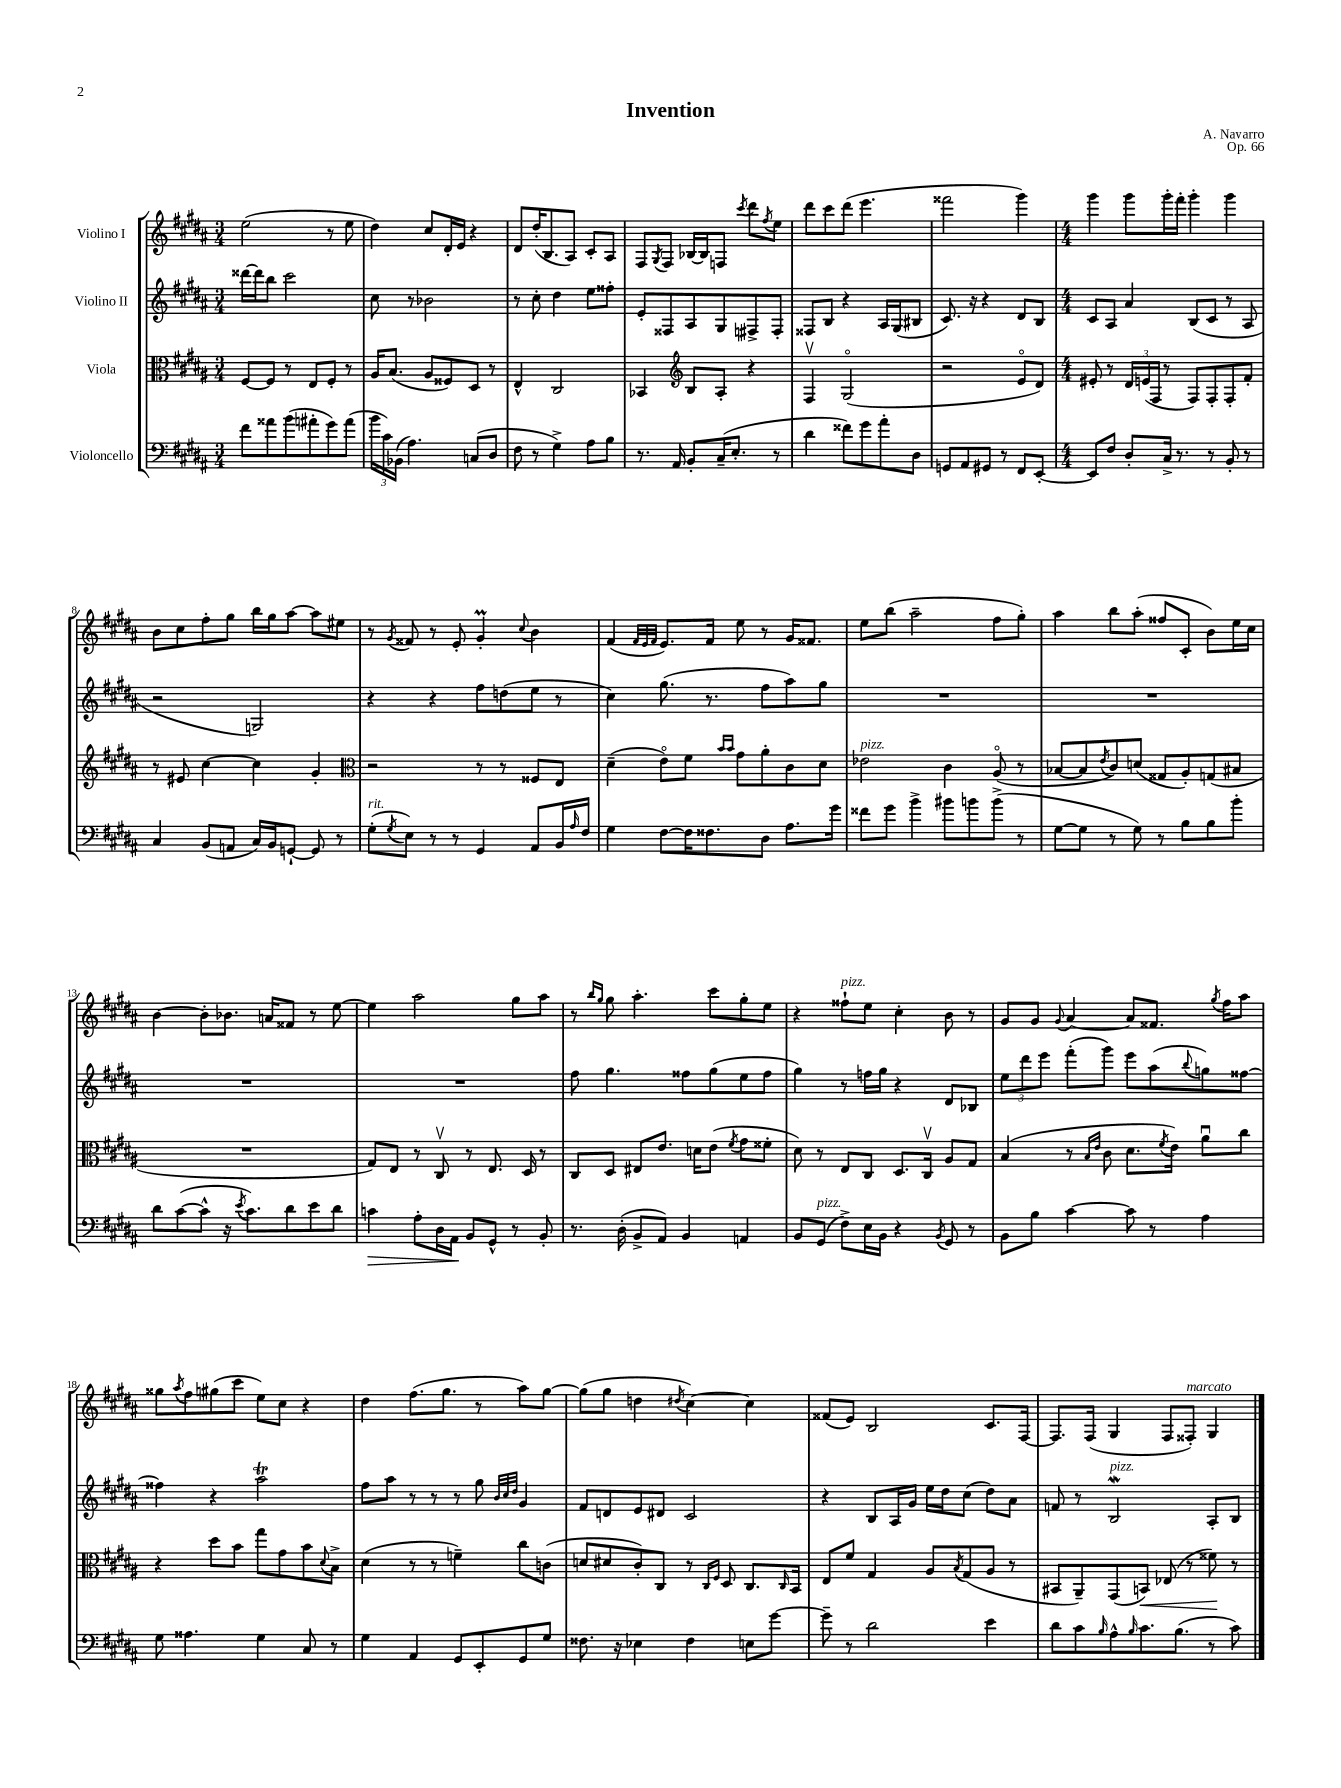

**kern	**kern	**kern	**kern
*staff4	*staff3	*staff2	*staff1
*clefF4	*clefC3	*clefG2	*clefG2
*k[f#c#g#d#a#]	*k[f#c#g#d#a#]	*k[f#c#g#d#a#]	*k[f#c#g#d#a#]
*M3/4	*M3/4	*M3/4	*M3/4
8f#	[8F#	[16ddd##	(2ee
.	.	16ddd##]	.
8a##	8F#]	8bb	.
(8b	8r	2ccc#	.
8a#'	8E	.	.
8g#)	8F#'	.	8r
(8a#	8r	.	8ee
=	=	=	=
24b	16A#	8cc#	4dd#)
24c#)	.	.	.
.	(8.B	.	.
(24BB-	.	.	.
4.A#)	.	8r	.
.	8A#	2b-	8cc#
.	8F##)	.	16d#'
.	.	.	16e
(8C	8D#	.	4r
8D#	8r	.	.
=	=	=	=
8F#	4E^^	8r	8d#
8r	.	8cc#'	(16dd#'
.	.	.	8.B
4G#^)	2C#	4dd#	.
.	.	.	8A#)
8A#	.	8ee	8c#'
8B	.	8ff##'	8A#
=	=	=	=
8.r	4BB-	8e'	8F#
.	.	.	8qG#
.	.	8F##	8F#
16AA#	.	.	.
*	*clefG2	*	*
8BB'	8B	8A#	[16B-
.	.	.	16B-]
(16C#~	8A#'	8G#	8F
8.E'	.	.	.
.	.	.	8qccc#
.	4r	8F#^	8ddd#
.	.	.	8qff#
8r	.	8F#'	8ee
=	=	=	=
4d#	4F#v	8F##	8ddd#
.	.	8B	8ccc#
8f##)	(2G#o	4r	(8ddd#
8g#	.	.	4.eee
8a#'	.	16A#	.
.	.	(16G#	.
8D#	.	8B#	.
=	=	=	=
8GG	2r	8.c#)	2fff##
8AA#	.	.	.
.	.	16r	.
8GG#	.	4r	.
8r	.	.	.
8FF#	8eo	8d#	4ggg#)
[8EE'	8d#)	8B	.
=	=	=	=
*M4/4	*M4/4	*M4/4	*M4/4
8EE]	8e#'	8c#	4ggg#
8F#	8r	8A#	.
8D#'	24d#	4a#	8ggg#
.	(24e	.	.
.	24F#	.	.
16C#^	8r	.	16ggg#'
8.r	.	.	16fff#'
.	8F#)	(8B	4ggg#'
8r	8F#'	8c#	.
8BB'	8F#'	8r	4ggg#
8r	8f#'	8A#	.
=	=	=	=
4C#	8r	2r	8b
.	8e#	.	8cc#
(8BB	[4cc#	.	8ff#'
8AA	.	.	8gg#
16C#)	4cc#]	2G)	16bb
16BB	.	.	16gg#
[8GG`	.	.	[8aa#
8GG]	4g#'	.	8aa#]
8r	.	.	8ee#
=	=	=	=
*	*clefC3	*	*
(8G#'	2r	4r	8r
8qG#	.	.	8qg#
8E)	.	.	8f##
8r	.	4r	8r
8r	.	.	8e'
4GG#	8r	8ff#	4g#'
.	8r	(8dd	.
.	.	.	8qqcc#
8AA#	8F##	8ee	4b
16BB	8E	8r	.
16qqA#	.	.	.
16F#	.	.	.
=	=	=	=
4G#	(4d#~	4cc#)	(4f#
.	.	.	32qqf#
.	.	.	32qqe
.	.	.	32qqf#
[8F#	8eo)	(8.gg#	8.e)
16F#]	8f#	.	.
8.F##	.	8.r	16f#
.	16qqb	.	.
.	16qqb	.	.
.	8g#	.	8ee
8D#	8a#'	8ff#	8r
8.A#	8c#	8aa#)	16g#
.	.	.	8.f##
.	8d#	8gg#	.
16g#	.	.	.
=	=	=	=
8f##	2e-	1r	8ee
8g#	.	.	(8bb
4b^	.	.	2aa#~
8b#	4c#	.	.
8b	.	.	.
(8b^	(8A#o	.	8ff#
8r	8r	.	8gg#')
=	=	=	=
[8G#	[8B-	1r	4aa#
8G#]	8B-]	.	.
.	8qe	.	.
8r	8c#)	.	8bb
8G#)	(8d	.	(8aa#'
8r	8G##	.	8ff##
8B	8A#')	.	8c#'
8B	(8G	.	8b)
8b'	8B#	.	16ee
.	.	.	16cc#
=	=	=	=
8d#	1r	1r	[4b
([8c#	.	.	.
8c#^^]	.	.	8b']
16r	.	.	8.b-
8qe	.	.	.
8.c#)	.	.	.
.	.	.	16a
8d#	.	.	8f##
8e	.	.	8r
8d#	.	.	[8ee
=	=	=	=
4c	8G#)	1r	4ee]
.	8E	.	.
8A#'	8r	.	2aa#
16D#	8C#v	.	.
16AA#	.	.	.
8BB	8r	.	.
8GG#^^	8.E	.	.
8r	.	.	8gg#
.	16D#	.	.
8BB'	8r	.	8aa#
=	=	=	=
8.r	8C#	8ff#	8r
.	.	.	16qqbb
.	.	.	16qqgg#
.	8D#	4.gg#	8gg#
(16D#'	.	.	.
8BB^	8E#	.	4.aa#'
8AA#)	8.e	.	.
4BB	.	8ff##	.
.	16d	.	.
.	(8e	(8gg#	8ccc#
.	8qf#	.	.
4AA	8g#	8ee	8gg#'
.	8f##'	8ff##	8ee
=	=	=	=
8BB	8d#)	4gg#)	4r
(8GG#	8r	.	.
8F#^)	8E	8r	8ff##`
16E	8C#	16ff	8ee
16BB	.	16gg#	.
4r	8.D#	4r	4cc#'
.	16C#v	.	.
8qBB	.	.	.
8GG#	8A#	8d#	8b
8r	8G#	8B-	8r
=	=	=	=
8BB	(4B	12ee	8g#
.	.	12ddd#	.
8B	.	.	8g#
.	.	12eee	.
.	.	.	8qqg#
[4c#	8r	(8fff#'	[4a#
.	16qqB	.	.
.	16qqe	.	.
.	8c#	8ggg#)	.
8c#]	8.d#	8eee	8a#]
8r	.	(8aa#	8.f##
.	8qf#	.	.
.	16e)	.	.
.	.	8qqbb	.
4A#	8a#u	8gg)	.
.	.	.	8qgg#
.	.	.	16ff#
.	8cc#	[8ff##	8aa#
=	=	=	=
8G#	4r	4ff##]	8gg##
.	.	.	8qaa#
4.A##	.	.	8ff#
.	8dd#	4r	(8gg#
.	8b	.	8ccc#
4G#	8gg#	2aa#	8ee)
.	8g#	.	8cc#
8C#	8b	.	4r
.	8qqd#	.	.
8r	8B^	.	.
=	=	=	=
4G#	(4d#	8ff#	4dd#
.	.	8aa#	.
4AA#	8r	8r	(8.ff#
.	8r	8r	.
.	.	.	8.gg#
8GG#	4f~)	8r	.
8EE'	.	8gg#	8r
.	.	32qqb	.
.	.	32qqcc#	.
.	.	32qqdd#	.
8GG#	8cc#	4g#	8aa#)
8G#	(8c	.	[8gg#
=	=	=	=
8.F##	8d	8f#	(8gg#]
.	8d#	8d	8gg#
16r	.	.	.
4E-	8c#')	8e	4dd
.	8C#	8d#	.
.	.	.	8qdd#
4F##	8r	2c#	[4cc#)
.	16qqC#	.	.
.	16qqF#	.	.
.	8D#	.	.
8E	8.C#	.	4cc#]
[8g#	.	.	.
.	16qqC#	.	.
.	16BB	.	.
=	=	=	=
8g#~]	8E	4r	(8f##
8r	8f#	.	8e)
2d#	4G#	8B	2B
.	.	16A#	.
.	.	16g#	.
.	8A#	16ee	.
.	.	16dd#	.
.	8qB	.	.
.	(8G#	(8cc#	.
4e	8A#	8dd#)	8.c#
.	8r	8a#	.
.	.	.	[16F#
=	=	=	=
8d#	8BB#	8f	8.F#]
8c#	8AA#~)	8r	.
.	.	.	(16F#
16qqB	.	.	.
8A#^^	(8GG#	2B	4G#
16qqB	.	.	.
8.c#	8BB)	.	.
.	(8E-	.	8F#
(8.B	.	.	.
.	8r	.	8F##')
8r	8f##)	8A#'	4G#
8c#)	8r	8B	.
==	==	==	==
*-	*-	*-	*-
